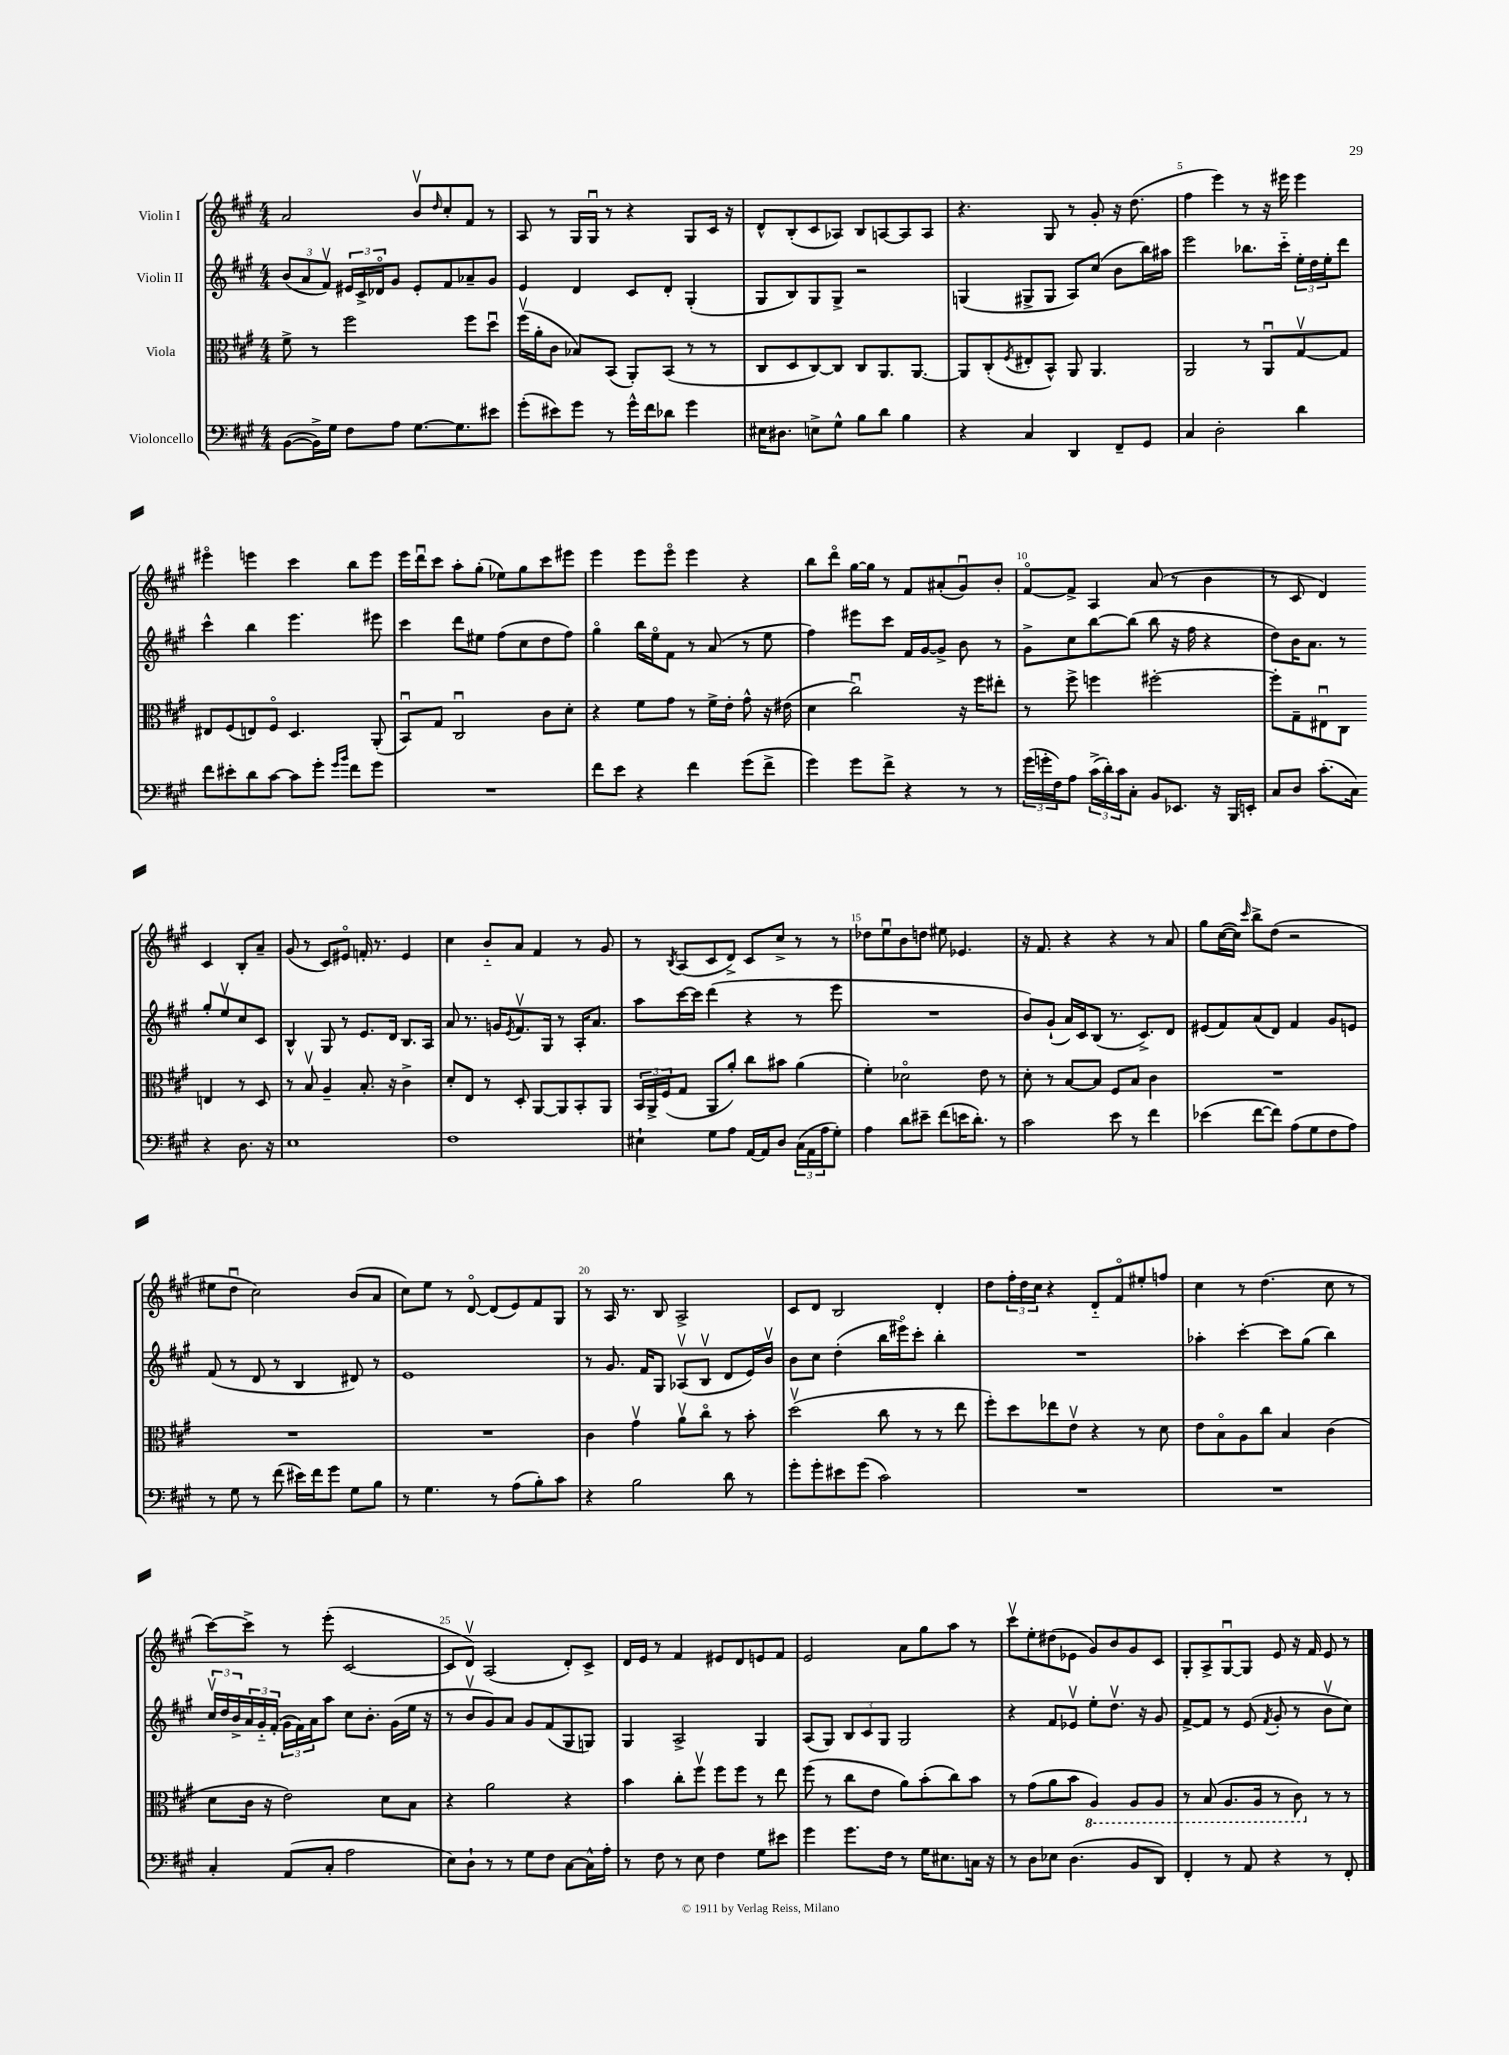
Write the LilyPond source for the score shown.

<<
\new StaffGroup <<
\new Staff = "s0" \with { instrumentName = "Violin I" } {
    \clef treble \key a \major \numericTimeSignature \time 4/4
    a'2 b'8\upbow \grace { d''16 } cis''8-. fis'8 r8 |
    a8 r8 gis16 gis16\downbow r8 r4 gis8 cis'16 r16 |
    d'8-^ b8-.( cis'8 aes8) b8 a8~ a8 a8 |
    r4. gis8 r8 gis'8-. r16 d''8.( |
    fis''4 e'''4) r8 r16 eis'''16 eis'''4 |
    eis'''4\flageolet e'''4 cis'''4 b''8 e'''8 |
    e'''16 d'''16\downbow cis'''8 a''8-. gis''8-.( ees''8) gis''8 cis'''8 eis'''8 |
    e'''4 e'''8 e'''8\flageolet e'''4 r4 |
    b''8 d'''8\flageolet gis''16~ gis''16 r8 fis'8 ais'8-.( gis'8\downbow) b'8-. |
    fis'8~\flageolet fis'8-> a4 a'8( r8 b'4 |
    r8 cis'8 d'4) cis'4 b8-. a'8-- |
    gis'8( r8 cis'8) eis'8\flageolet f'16-. r8. eis'4 |
    cis''4 b'8-_ a'8 fis'4 r8 gis'8 |
    r8 \acciaccatura { b8 } a8( cis'8 d'8->) cis'8 cis''8-> r8 r8 |
    des''8 e''8\downbow b'8 d''8 eis''8 ees'4. |
    r16 fis'8. r4 r4 r8 a'8 |
    gis''8 cis''16~( cis''16) \grace { cis'''16 } b''8-> d''8( r2 |
    eis''8 d''8\downbow cis''2) b'8( a'8 |
    cis''8) e''8 r8 d'8~\flageolet d'8( e'8) fis'8 gis8 |
    r8 a16 r8. b8 a2-> |
    cis'8 d'8 b2 d'4-. |
    d''8 \tuplet 3/2 { fis''16-. d''16 cis''16 } r4 d'8-_ fis'8\flageolet eis''8-. f''8 |
    cis''4 r8 d''4.( cis''8 r8 |
    cis'''8~) cis'''8-> r8 e'''8-.( cis'2~ |
    cis'8 d'8\upbow) a2( d'8-.) cis'8-> |
    d'16 e'16 r8 fis'4 eis'8 d'8 e'8 fis'8 |
    e'2 a'8 gis''8 a''8 r8 |
    cis'''8\upbow e''8-. dis''8( ees'8 gis'8) b'8 gis'8 cis'8 |
    gis8-. a8-> gis8~\downbow gis8 e'8 r16 fis'16 e'8 r8 \bar "|." |
}
\new Staff = "s1" \with { instrumentName = "Violin II" } {
    \clef treble \key a \major \numericTimeSignature \time 4/4
    \tuplet 3/2 { b'8( a'8 fis'8\upbow) } \tuplet 3/2 { eis'16 cis'16-> des'16\flageolet } gis'8 eis'8-. fis'8 aes'8-- gis'8 |
    e'4 d'4 cis'8 d'8-. gis4-.( |
    gis8 b8) gis8 gis8-> r2 |
    g4( gis8-> gis8 a8) cis''8( b'8 b''16) ais''16 |
    e'''2 bes''8. cis'''16-_ \tuplet 3/2 { e''16-. d''16 e''16-. } d'''8 |
    cis'''4-^ b''4 e'''4. eis'''8 |
    cis'''4 d'''8 eis''8 fis''8( cis''8 d''8 fis''8) |
    gis''4\flageolet b''16 e''16\flageolet fis'8 r8 a'8( r8 e''8 |
    fis''4) eis'''8 cis'''8 fis'16 gis'16~ gis'8-> b'8 r8 |
    gis'8-> cis''8 b''8~ b''8( b''8 r16 fis''16 r4 |
    d''8) b'16 a'8. r8 gis''8-. e''8\upbow cis''8 cis'8 |
    b4-^ gis8 r8 e'8. d'16 b8. a16 |
    a'8 r8. g'16 \acciaccatura { e'8 } fis'8.\upbow gis16 r8 a16-. a'8. |
    a''8 cis'''16~ cis'''16 d'''4( r4 r8 e'''8 |
    R1 |
    b'8) gis'8-!( a'16) cis'16 b8( r8. cis'8.->) d'8 |
    eis'8( fis'8) a'8( d'8) fis'4 gis'8 e'8 |
    fis'8( r8 d'8 r8 b4 dis'8) r8 |
    e'1 |
    r8 gis'8. fis'16 gis8 aes8\upbow( b8\upbow d'8 e'16) b'16\upbow |
    b'8 cis''8 d''4-.( b''16 eis'''16\flageolet) cis'''8-. b''4-. |
    R1 |
    aes''4-. cis'''4~-. cis'''8 gis''8( b''4) |
    \tuplet 3/2 { cis''16\upbow d''16 b'16-> } \tuplet 3/2 { a'16 gis'16-_ fis'16-.( } \tuplet 3/2 { gis'16 fis'16) a'16 } a''8 cis''8 b'8.-. gis'16( e''16 r16 |
    r8 b'8\upbow gis'8) a'8 gis'8 fis'8( gis8 g8) |
    gis4 a2-> gis4 |
    a8( gis8) \tuplet 3/2 { b8 cis'8 gis8 } gis2 |
    r4 fis'8 ees'8\upbow e''8-. d''8.\upbow r16 gis'8 |
    fis'8~-> fis'8 r8 e'8( \acciaccatura { fis'8 } gis'8-. r8 b'8\upbow cis''8) \bar "|." |
}
\new Staff = "s2" \with { instrumentName = "Viola" } {
    \clef alto \key a \major \numericTimeSignature \time 4/4
    fis'8-> r8 fis''2 fis''8 d''8\downbow |
    fis''16\upbow( a'16-. cis'8 bes8) b,8( a,8-.) b,8( r8 r8 |
    cis8 d8 cis8~) cis8 cis8 a,8. a,8.~ |
    a,8 cis8-.( \acciaccatura { fis8 } eis8-. b,8-^) a,8 a,4. |
    a,2 r8 a,8\downbow gis8~\upbow gis8 |
    eis8 fis8( e8) fis8\flageolet d4. a,8-.( |
    b,8\downbow) gis8 cis2\downbow cis'8 d'8-. |
    r4 fis'8 gis'8 r8 fis'16-> e'16-. gis'8-^ r16 eis'16( |
    d'4 cis''2\downbow) r16 fis''16 eis''8-. |
    r8 fis''8-> f''4 fis''2~-. |
    fis''8-. gis8-- eis8\downbow cis8 e4 r8 d8 |
    r8 b8\upbow a4-- b8.-. r16 cis'4-> |
    d'8-. e8 r8 d8-. a,8~ a,8 b,8-. a,8 |
    \tuplet 3/2 { b,16 a,16-> fis16( } gis8 a,8 a'8-.) cis''8 bis'8 a'4( |
    fis'4-.) des'2\flageolet e'8 r8 |
    d'8-. r8 b8~ b8 fis8 b8 cis'4 |
    R1 |
    R1 |
    R1 |
    cis'4 gis'4\upbow a'8\upbow cis''8\flageolet r8 b'8-. |
    d''2\upbow( cis''8 r8 r8 e''8 |
    fis''8-.) d''8 ees''8 e'8\upbow r4 r8 d'8 |
    e'8 b8\flageolet a8 cis''8 b4 cis'4( |
    d'8 cis'16 r16 e'2) d'8 b8 |
    r4 a'2 r4 |
    b'4 cis''8-. fis''8\upbow fis''8 fis''8 r8 e''8 |
    fis''8( r8 cis''8 e'8 a'8) b'8-.( cis''8) b'8 |
    r8 gis'8( a'8 b'8 \ottava #-1 a,4) a,8 a,8 |
    r8 b,8( a,8. a,16 r8 cis8) \ottava #0 r8 r8 \bar "|." |
}
\new Staff = "s3" \with { instrumentName = "Violoncello" } {
    \clef bass \key a \major \numericTimeSignature \time 4/4
    b,8~( b,16->) gis16 fis8 a8 gis8.~ gis8. eis'8 |
    gis'8-.( eis'8) gis'8 r8 gis'16-^ fis'16 des'8 gis'4 |
    eis16 dis8. e8-> gis8-^ b8 d'8 b4 |
    r4 cis4 d,4 fis,8-- gis,8 |
    cis4 d2-. d'4 |
    fis'8 eis'8-. d'8 cis'8~ cis'8 gis'8-. \grace { gis'16 b'16 } fis'8 gis'8 |
    R1 |
    fis'8 e'8 r4 fis'4 gis'8( fis'8-> |
    gis'4) gis'8 fis'8-> r4 r8 r8 |
    \tuplet 3/2 { gis'16( g'16-. fis16) } a8 \tuplet 3/2 { cis'16->( d'16-.) cis'16 } cis8-. b,8 ees,8. r16 b,,16 e,16-. |
    cis8 d8 cis'8.-.( cis16) r4 d8. r16 |
    e1 |
    fis1 |
    eis4-! gis8 a8 a,16~ a,16 d8 \tuplet 3/2 { cis16( a,16 a16 } gis8-.) |
    a4 d'8 eis'8-- fis'8( e'16 d'8.-.) r8 |
    cis'2 e'8 r8 fis'4 |
    ees'4( fis'8~ fis'8) a8( gis8 fis8 a8) |
    r8 gis8 r8 fis'8( eis'16) fis'16 gis'8 gis8 b8 |
    r8 gis4. r8 a8( b8-.) cis'8 |
    r4 b2 d'8 r8 |
    gis'8-. gis'8-. eis'8 gis'8( cis'2) |
    R1 |
    R1 |
    cis4-. a,8( cis8-. a2 |
    e8) d8-! r8 r8 gis8 fis8 cis8~ cis16-^ a16-. |
    r8 fis8 r8 e8 fis4 gis8 eis'8 |
    gis'4 gis'8. fis16 r8 gis16 eis8. c16 r16 |
    r8 d8 ees8 d4.( b,8 d,8) |
    fis,4-. r8 a,8 r4 r8 fis,8-. \bar "|." |
}
>>
>>
\layout { \context { \Score \override BarNumber.break-visibility = ##(#f #t #t) barNumberVisibility = #(every-nth-bar-number-visible 5) } }
